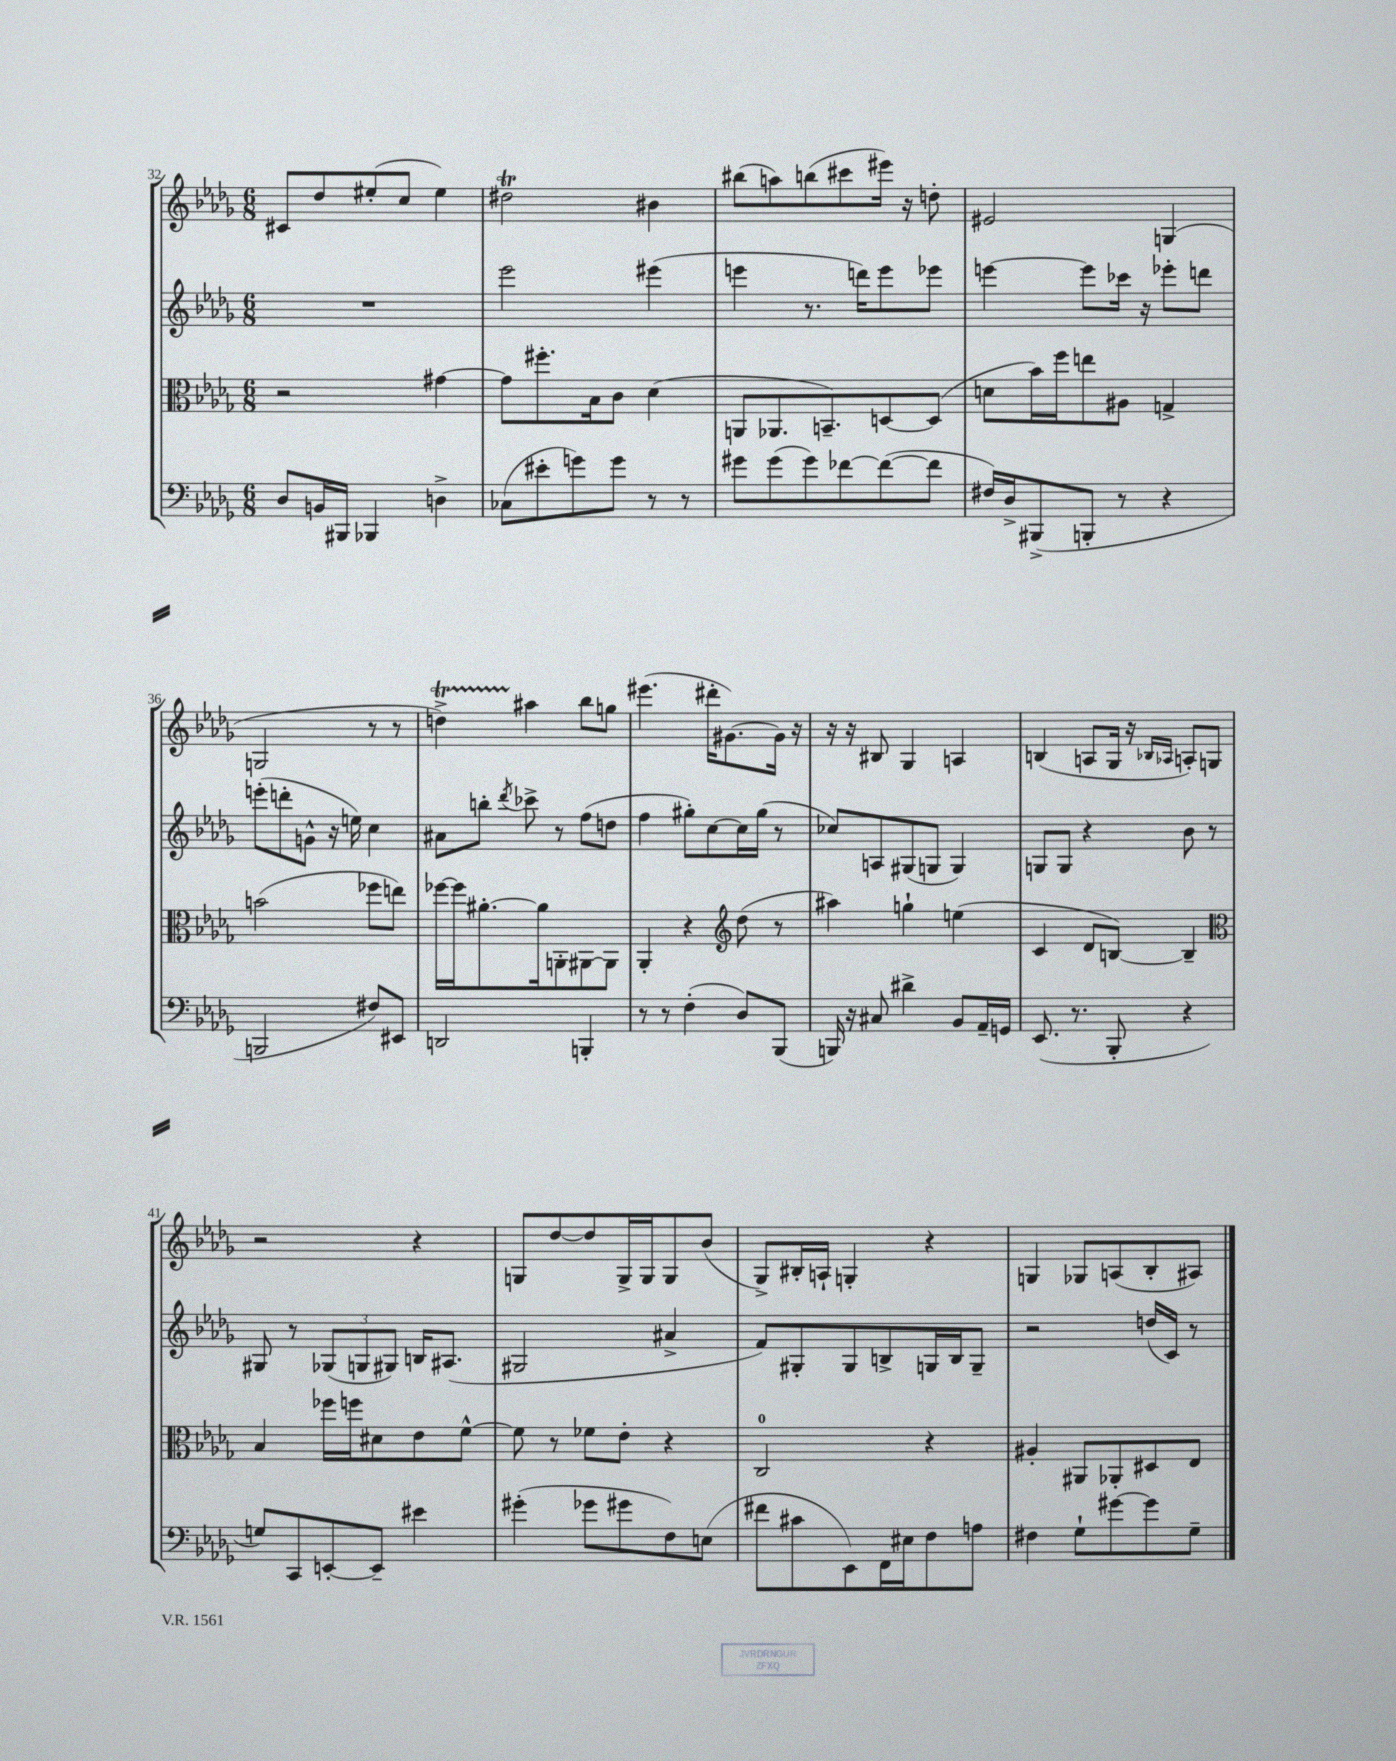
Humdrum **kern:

**kern	**kern	**kern	**kern
*staff4	*staff3	*staff2	*staff1
*clefF4	*clefC3	*clefG2	*clefG2
*k[b-e-a-d-g-]	*k[b-e-a-d-g-]	*k[b-e-a-d-g-]	*k[b-e-a-d-g-]
*M6/8	*M6/8	*M6/8	*M6/8
8D-	2r	2.r	8c#
16BB	.	.	8dd-
16BBB#	.	.	.
4BBB-	.	.	(8ee#'
.	.	.	8cc
4D^	[4g#	.	4ee#)
=	=	=	=
(8C-	8g#]	2eee-	2dd#
8e#'	8.ff#'	.	.
8g)	.	.	.
.	16B-	.	.
8g	8c	.	.
8r	(4d-	(4eee#	4b#
8r	.	.	.
=	=	=	=
8g#	8AA	4eee	(8bb#
(8g#	8.AA-	.	8aa)
8g#)	.	8.r	(8bb
.	8.BB~)	.	.
[8f-	.	.	8ccc#
.	.	16ddd)	.
(8f-_	[8D	8eee	16eee#)
.	.	.	16r
8f-]	(8D]	8eee-	8dd'
=	=	=	=
16F#)	8d	[4eee	2e#
16D-^	.	.	.
(8BBB#^	16b-)	.	.
.	16ff	.	.
8BBB'	8ee	8eee]	.
8r	8A#	16ccc-	.
.	.	16r	.
4r	4G^	8eee-'	(4G
.	.	8ddd	.
=	=	=	=
2BBB	(2b	(8eee'	2G
.	.	8ddd'	.
.	.	8g^^	.
.	.	16r	.
.	.	16ee)	.
8F#)	8ff-	4cc	8r
8EE#	8ee)	.	8r
=	=	=	=
2DD	[16ff-	8a#	4dd^)
.	16ff-]	.	.
.	[8.a#'	8bb'	.
.	.	8qddd-	.
.	.	8ccc-^	4aa#
.	16a#]	.	.
.	8AA'	8r	.
4BBB'	[8AA#	(8ff	8bb-
.	8AA#]	8dd	8gg
=	=	=	=
8r	4AA-'	4ff	(4.eee#
8r	.	.	.
(4F'	4r	8gg#')	.
.	.	[8cc	16ddd#'
.	.	.	[8.g#)
*	*clefG2	*	*
8D-)	(8dd-	16cc]	.
.	.	(16gg#	.
(8BBB-	8r	8r	16g#]
.	.	.	16r
=	=	=	=
16BBB)	4aa#)	8cc-)	16r
16r	.	.	16r
8C#	.	8A	8B#
4d#^	4gg`	(8G#	4G-
.	.	8G	.
8BB-	(4ee	4G)	4A
16AA-~	.	.	.
16GG	.	.	.
=	=	=	=
(8.EE-	4c	8G	(4B
.	.	8G	.
8.r	.	.	.
.	8d-	4r	8A
8BBB-'	[8B)	.	16G-
.	.	.	16r
.	.	.	16qqB-
.	.	.	16qqA-
4r	4B~]	8b-	8A')
.	.	8r	8G
=	=	=	=
*	*clefC3	*	*
8G)	4B-	8G#	2r
8CC	.	8r	.
[8EE'	16ff-	(12G-	.
.	16ff	.	.
.	.	12G	.
8EE~]	8d#	.	.
.	.	12G#)	.
4e#	8e-	16B	4r
.	.	(8.A#	.
.	[8f^^	.	.
=	=	=	=
(4g#'	8f]	2G#	8G
.	8r	.	[8dd-
8g-	8f-	.	8dd-]
8g#	8e-'	.	16G^
.	.	.	16G
8F)	4r	4a#^	8G
(8E	.	.	(8b-
=	=	=	=
8f#	2C	8f)	8G-^)
8c#	.	8G#'	16B#'
.	.	.	16A`
8EE-)	.	8G#	4G'
16FF	.	8B^	.
16E#	.	.	.
8F	4r	16G	4r
.	.	16B	.
8A	.	8G~	.
=	=	=	=
4F#	4A#'	2r	4G
8G-`	8AA#	.	8G-
[8g#	8AA-'	.	(8A
8g#]	8D#	(16dd	8B-'
.	.	16c)	.
8G-~	8E-	8r	8A#)
==	==	==	==
*-	*-	*-	*-
